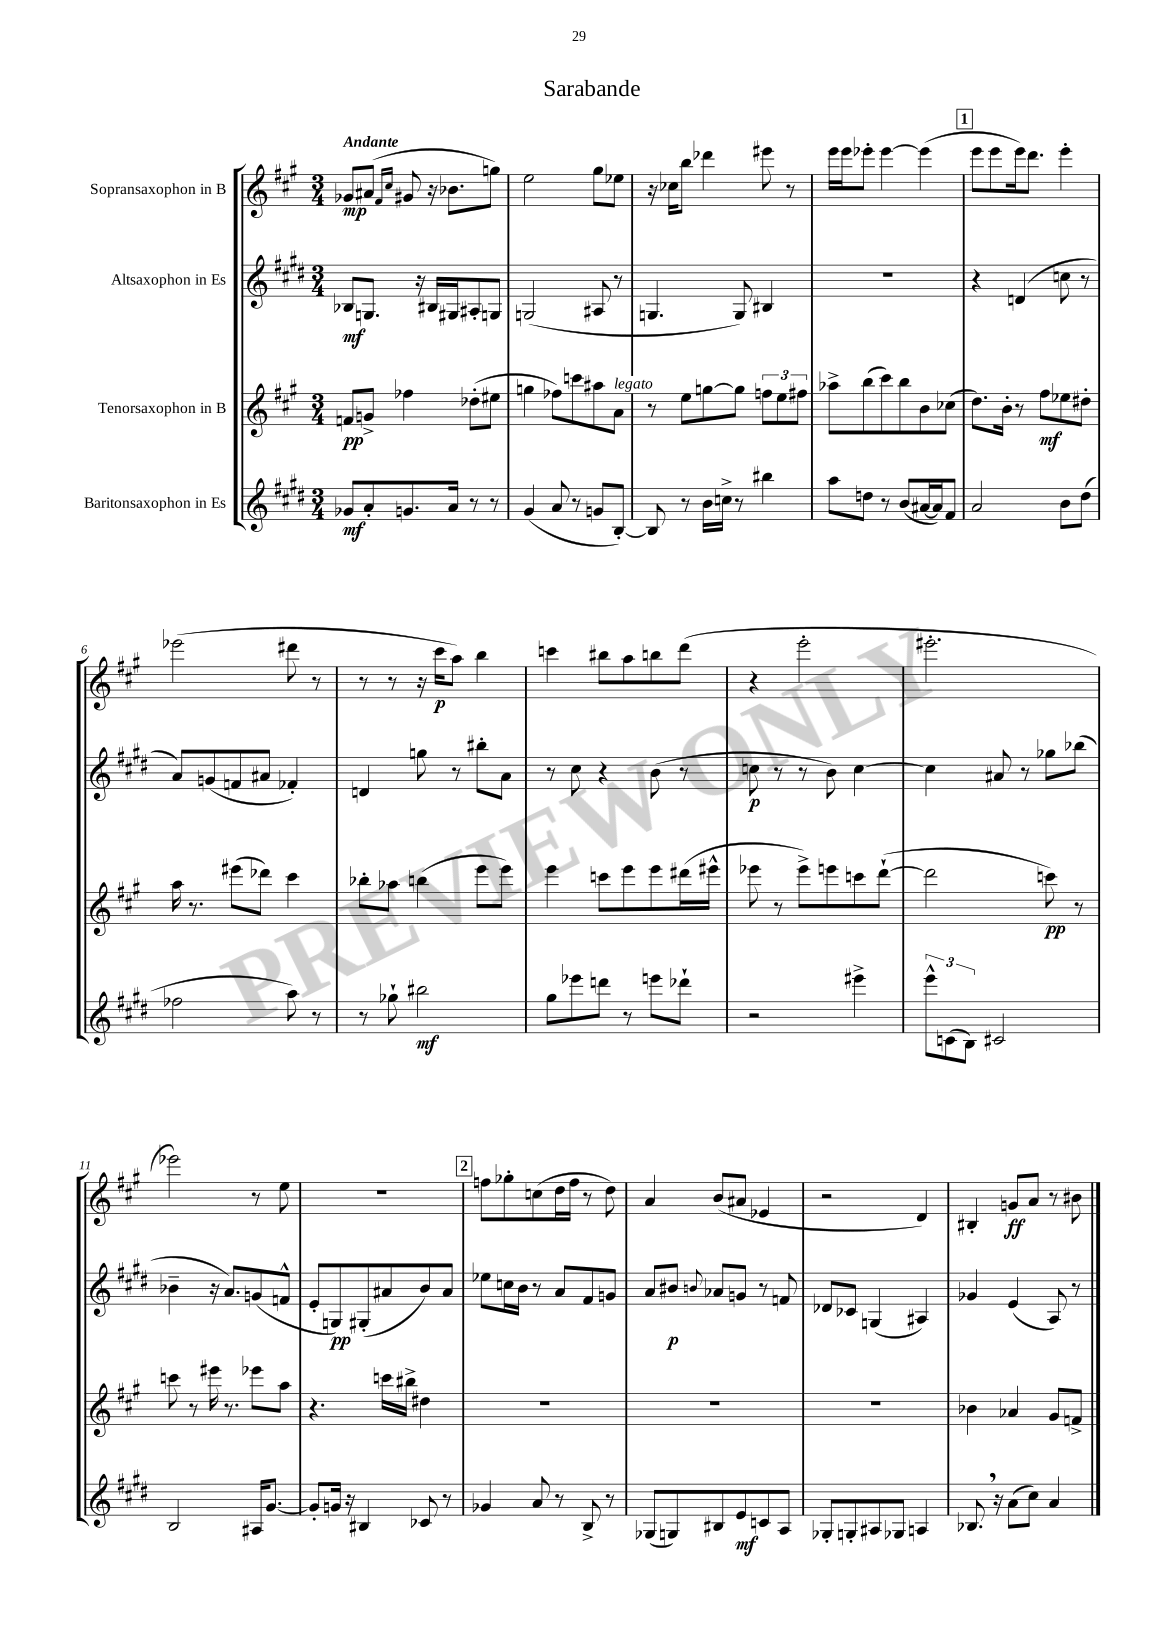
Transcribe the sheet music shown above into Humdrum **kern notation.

**kern	**dynam	**kern	**dynam	**kern	**dynam	**kern	**dynam
*part4	*part4	*part3	*part3	*part2	*part2	*part1	*part1
*staff4	*staff4	*staff3	*staff3	*staff2	*staff2	*staff1	*staff1
*I"Baritonsaxophon in Es	*	*I"Tenorsaxophon in B	*	*I"Altsaxophon in Es	*	*I"Sopransaxophon in B	*
*clefG2	*	*clefG2	*	*clefG2	*	*clefG2	*
*k[f#c#g#d#]	*	*k[f#c#g#]	*	*k[f#c#g#d#]	*	*k[f#c#g#]	*
*M3/4	*	*M3/4	*	*M3/4	*	*M3/4	*
=1	=1	=1	=1	=1	=1	=1	=1
!	!	!	!	!	!	!LO:TX:a:B:t=Andante	!
8g-X/L	mf	8fn/L	pp	8B-X/L	mf	8g-X/L	mp
8a'/	.	8gn^/J	.	8.Gn/J	.	(8a#X/J	.
.	.	.	.	.	.	16qqf#/LL	.
.	.	.	.	.	.	16qqcc#/JJ	.
8.gn/	.	4ff-X\	.	.	.	8g#X/	.
.	.	.	.	16r	.	.	.
.	.	.	.	16B#X/LL	.	16r	.
16a/Jk	.	.	.	16G#X/J	.	8.b-X\L	.
8r	.	(8dd-X'\L	.	8A#X'/	.	.	.
8r	.	8ee#X\J	.	8Gn/J	.	8ggn\J)	.
=2	=2	=2	=2	=2	=2	=2	=2
(4g#/	.	4ggn\	.	(2Gn/	.	2ee\	.
8a/	.	8ff-X\L)	.	.	.	.	.
8r	.	8cccn\	.	.	.	.	.
8gn/L	.	8aa#X\	.	8A#X/	.	8gg#\L	.
!	!	!LO:TX:a:i:t=legato	!	!	!	!	!
[8B'/J)	.	8a\J	.	8r	.	8ee-X\J	.
=3	=3	=3	=3	=3	=3	=3	=3
8B/]	.	8r	.	4.Gn/	.	16r	.
.	.	.	.	.	.	16cc-X\KL	.
8r	.	8ee\L	.	.	.	8bb\J	.
16b\LL	.	[8ggn\	.	.	.	4ddd-X\	.
16ccn^\JJ	.	.	.	.	.	.	.
8r	.	8gg\J]	.	8G/)	.	.	.
4bb#X\	.	12ffn\L	.	4B#X/	.	8eee#X\	.
.	.	12ee\	.	.	.	.	.
.	.	.	.	.	.	8r	.
.	.	12ff#X\J	.	.	.	.	.
=4	=4	=4	=4	=4	=4	=4	=4
8aa\L	.	8aa-X^\L	.	2.r	.	16eee\LL	.
.	.	.	.	.	.	16eee\J	.
8ddn\J	.	(8bb\	.	.	.	8eee-X'\J	.
8r	.	8ccc#\)	.	.	.	[4eee-\	.
(8b/L	.	8bb\	.	.	.	.	.
[16a#X/L	.	8b\	.	.	.	(4eee-\]	.
16a#/J])	.	.	.	.	.	.	.
8f#/J	.	(8cc-X\J	.	.	.	.	.
!!LO:REH:place=s1:t=1
=5	=5	=5	=5	=5	=5	=5	=5
2a/	.	8.dd\L)	.	4r	.	8eee\L	.
.	.	.	.	.	.	8eee\	.
.	.	16b'\Jk	.	.	.	.	.
.	.	8r	.	(4dn/	.	16eee\k)	.
.	.	.	.	.	.	8.ddd\J	.
.	.	8ff#\L	mf	.	.	.	.
8b\L	.	8ee-X\	.	8ccn\	.	4eee'\	.
(8dd#\J	.	8dd#X'\J	.	8r	.	.	.
!!LO:LB:g=z
=6	=6	=6	=6	=6	=6	=6	=6
2ff-X\	.	16aa\	.	8a/L)	.	(2eee-X\	.
.	.	8.r	.	.	.	.	.
.	.	.	.	(8gn/	.	.	.
.	.	(8eee#X\L	.	8fn/	.	.	.
.	.	8ddd-X\J)	.	8a#X/J	.	.	.
8aa\)	.	4ccc#\	.	4f-X'/)	.	8ddd#X\	.
8r	.	.	.	.	.	8r	.
=7	=7	=7	=7	=7	=7	=7	=7
8r	.	8bb-X'\L	.	4dn/	.	8r	.
8gg-X`\	.	8aa-X\J	.	.	.	8r	.
2bb#X\	mf	(4bbn\	.	8ggn\	.	16r	.
.	.	.	.	.	.	16ccc#\KL	p
.	.	.	.	8r	.	8aa\J)	.
.	.	8eee\L	.	8bb#X'\L	.	4bb\	.
.	.	8eee\J)	.	8a\J	.	.	.
=8	=8	=8	=8	=8	=8	=8	=8
8gg#\L	.	4eee\	.	8r	.	4cccn\	.
8eee-X\	.	.	.	8cc#\	.	.	.
8dddn\J	.	8cccn\L	.	4r	.	8bb#X\L	.
8r	.	8eee\	.	.	.	8aa\	.
8eeen\L	.	8eee\	.	(8b\	.	8bbn\	.
8ddd-X`\J	.	(16ddd#X\L	.	8r	.	(8ddd\J	.
.	.	16eee#X^^\JJ	.	.	.	.	.
=9	=9	=9	=9	=9	=9	=9	=9
2r	.	8eee-X\	.	8ccn\	p	4r	.
.	.	8r	.	8r	.	.	.
.	.	8eee-^\L)	.	8r	.	2eee'\	.
.	.	8eeen\	.	8b\)	.	.	.
4eee#X^\	.	8cccn\	.	[4cc\	.	.	.
.	.	([8ddd`\J	.	.	.	.	.
=10	=10	=10	=10	=10	=10	=10	=10
12eee^^\L	.	2ddd\]	.	4cc\]	.	2.eee#X'\	.
(12cn\	.	.	.	.	.	.	.
12B\J)	.	.	.	.	.	.	.
2c#X/	.	.	.	8a#X/	.	.	.
.	.	.	.	8r	.	.	.
.	.	8cccn\)	pp	8gg-X\L	.	.	.
.	.	8r	.	(8bb-X\J	.	.	.
!!LO:LB:g=z
=11	=11	=11	=11	=11	=11	=11	=11
2B/	.	8cccn\	.	4b-X~\	.	2eee-X\)	.
.	.	8r	.	.	.	.	.
.	.	16eee#X\	.	16r	.	.	.
.	.	8.r	.	8.a/L)	.	.	.
16A#X/KL	.	8eee-X\L	.	(8gn/	.	8r	.
[8.g#/J	.	.	.	.	.	.	.
.	.	8aa\J	.	8fn^^/J	.	8ee\	.
=12	=12	=12	=12	=12	=12	=12	=12
8g#'/L]	.	4.r	.	8e'/L	.	2.r	.
16gn/Jk	.	.	.	8Gn/)	pp	.	.
16r	.	.	.	.	.	.	.
4B#X/	.	.	.	(8G#X'/	.	.	.
.	.	16cccn\LL	.	8a#X/	.	.	.
.	.	16bb#X^\JJ	.	.	.	.	.
8c-X/	.	4dd#X\	.	8b/)	.	.	.
8r	.	.	.	8a#/J	.	.	.
!!LO:REH:place=s1:t=2
=13	=13	=13	=13	=13	=13	=13	=13
4g-X/	.	2.r	.	8ee-X\L	.	8ffn\L	.
.	.	.	.	16ccn\L	.	8gg-X'\	.
.	.	.	.	16b\JJ	.	.	.
8a/	.	.	.	8r	.	(8ccn\	.
8r	.	.	.	8a/L	.	16dd\L	.
.	.	.	.	.	.	16ff\JJ	.
8B^/	.	.	.	8f#/	.	8r	.
8r	.	.	.	8gn/J	.	8dd\)	.
=14	=14	=14	=14	=14	=14	=14	=14
(8G-X/L	.	2.r	.	8a/L	.	4a/	.
8Gn/)	.	.	.	8b#X/J	p	.	.
.	.	.	.	8qqbn/	.	.	.
8B#X/	.	.	.	8a-X/L	.	(8b/L	.
8e/	mf	.	.	8gn/J	.	8a#X/J	.
8cn/	.	.	.	8r	.	4e-X/	.
8A/J	.	.	.	8fn/	.	.	.
=15	=15	=15	=15	=15	=15	=15	=15
8G-X'/L	.	2.r	.	8d-X/L	.	2r	.
8Gn'/	.	.	.	8c-X/J	.	.	.
8A#X/	.	.	.	(4Gn/	.	.	.
8G-X/J	.	.	.	.	.	.	.
4An/	.	.	.	4A#X/)	.	4d/)	.
=16	=16	=16	=16	=16	=16	=16	=16
8.B-X,/	.	4b-X\	.	4g-X/	.	4B#X'/	.
16r	.	.	.	.	.	.	.
(8a\L	.	4a-X/	.	(4e/	.	8gn/L	ff
8cc#\J)	.	.	.	.	.	8a/J	.
4a/	.	8g#/L	.	8A/)	.	8r	.
.	.	8fn^/J	.	8r	.	8b#X\	.
==	==	==	==	==	==	==	==
*-	*-	*-	*-	*-	*-	*-	*-
